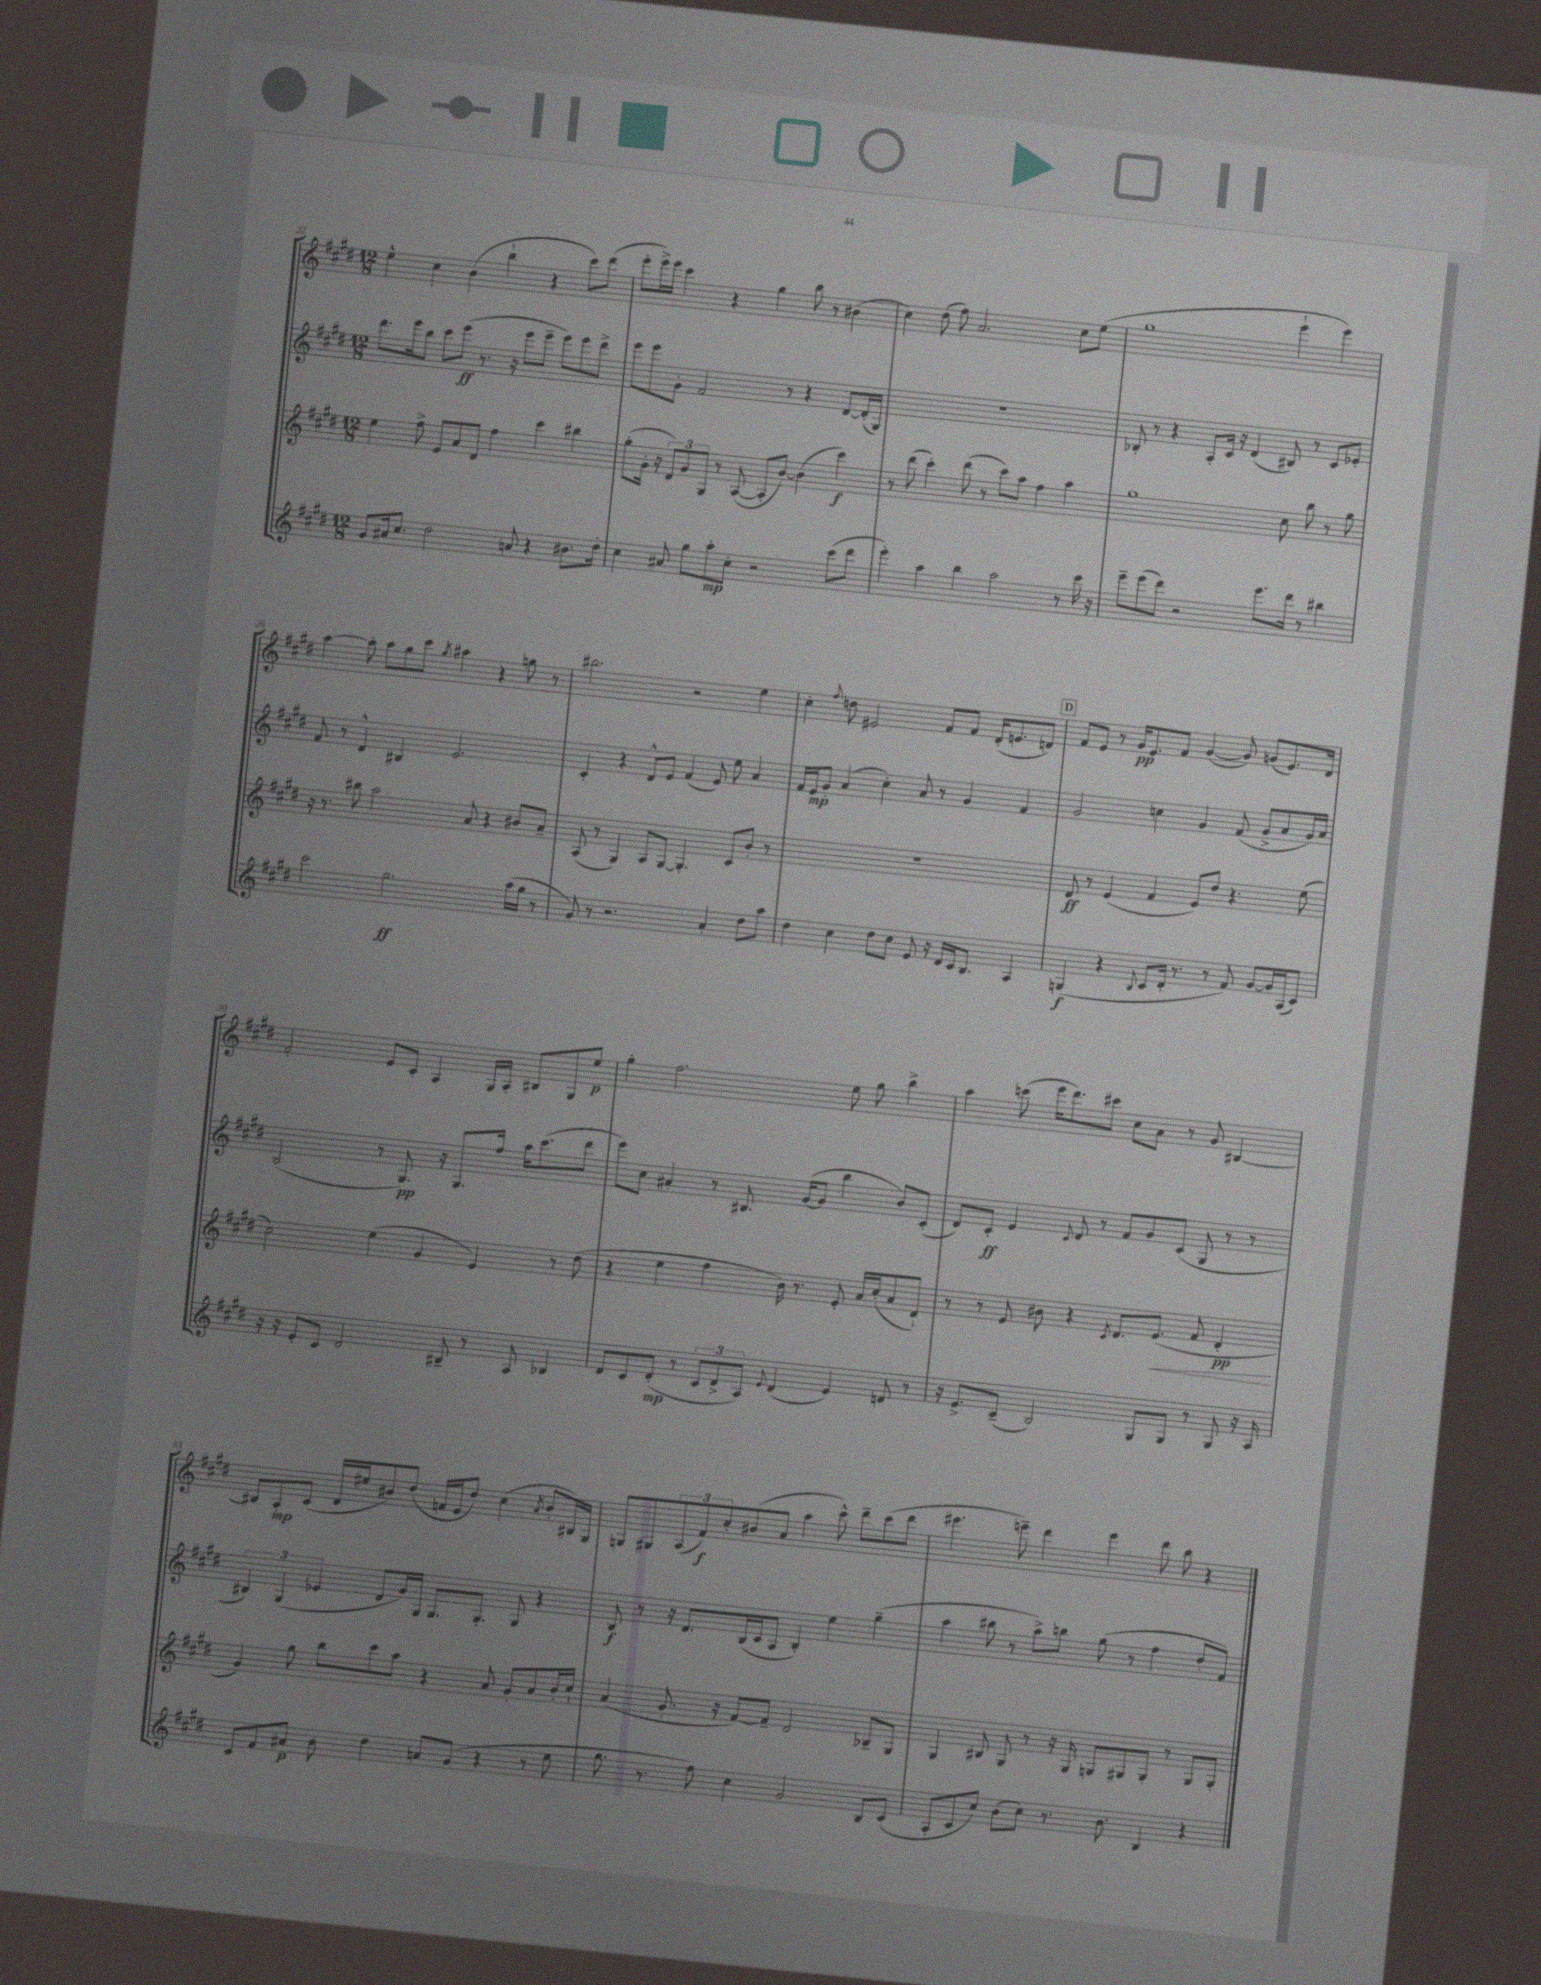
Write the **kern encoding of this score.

**kern	**dynam	**kern	**dynam	**kern	**dynam	**kern	**dynam
*part4	*part4	*part3	*part3	*part2	*part2	*part1	*part1
*staff4	*staff4	*staff3	*staff3	*staff2	*staff2	*staff1	*staff1
*clefG2	*	*clefG2	*	*clefG2	*	*clefG2	*
*k[f#c#g#d#]	*	*k[f#c#g#d#]	*	*k[f#c#g#d#]	*	*k[f#c#g#d#]	*
*M12/8	*	*M12/8	*	*M12/8	*	*M12/8	*
=22	=22	=22	=22	=22	=22	=22	=22
8g#/L	.	4ee\	.	8.ddd#\L	.	4ee^^\	.
16a#X/k	.	.	.	.	.	.	.
8.cc#/J	.	.	.	16eee\k	.	.	.
.	.	8ff#^\	.	8bb\J	.	4cc#\	.
2dd#\	.	8e/L	.	8ccc#\L	.	.	.
.	.	8a/	.	(8eee\J	ff	(4b\	.
.	.	8d#/J	.	8.r	.	.	.
.	.	4ff#\	.	.	.	4bb`\	.
.	.	.	.	16r	.	.	.
8an/	.	.	.	8eee\L	.	.	.
4r	.	4ccc#\	.	8eee~\J	.	4r	.
.	.	.	.	8eee\L)	.	.	.
8.b#X\L	.	4bb#X\	.	8eee\	.	8ccc#\L)	.
.	.	.	.	8ddd#^\J	.	(8ddd#\J	.
16dd#'\Jk	.	.	.	.	.	.	.
=23	=23	=23	=23	=23	=23	=23	=23
4cc#\	.	(8gg#'\L	.	8eee\L	.	8eee'\L	.
.	.	16g#'\Jk	.	8eee\	.	16eee^\L)	.
.	.	16r	.	.	.	16eee\JJ	.
8a#X/	.	12d#/L)	.	8g#'\J	.	4ccc#\	.
.	.	12g#/	.	.	.	.	.
8gg#\L	.	.	.	2f#/	.	.	.
.	.	12G#/J	.	.	.	.	.
8aa'\	mp	8r	.	.	.	4r	.
8cc#'\J	.	([8A/	.	.	.	.	.
2r	.	8A'/L]	.	.	.	4gg#\	.
.	.	[8b/J)	.	8r	.	.	.
.	.	(4b\]	.	4r	.	8bb\	.
.	.	.	.	.	.	8r	.
(8ccc#\L	.	4ccc#\)	f	[8d#/L	.	(4b#X\	.
8ddd#\J	.	.	.	(16d#'/L]	.	.	.
.	.	.	.	16G#/JJ)	.	.	.
=24	=24	=24	=24	=24	=24	=24	=24
4eee'\)	.	8r	.	1.r	.	4cc#\)	.
.	.	(8ddd#\	.	.	.	.	.
4aa\	.	4ccc#'\)	.	.	.	(8dd#\	.
.	.	.	.	.	.	8ff#\)	.
4bb\	.	(8ddd#\	.	.	.	2.a/	.
.	.	8r	.	.	.	.	.
2aa\	.	8ccc#\L)	.	.	.	.	.
.	.	8aa\J	.	.	.	.	.
.	.	4ff#\	.	.	.	.	.
8r	.	4aa\	.	.	.	8cc#\L	.
16ccc#\	.	.	.	.	.	(8ee\J	.
16r	.	.	.	.	.	.	.
=25	=25	=25	=25	=25	=25	=25	=25
8eee~\L	.	1gg#	.	8B-X'/	.	1gg#	.
(8eee\	.	.	.	8r	.	.	.
8ddd#\J)	.	.	.	4r	.	.	.
2r	.	.	.	.	.	.	.
.	.	.	.	8A'/L	.	.	.
.	.	.	.	16c#/Jk	.	.	.
.	.	.	.	16r	.	.	.
.	.	.	.	(4d#/	.	.	.
8.eee\L	.	.	.	.	.	.	.
.	.	8cc#\	.	8B#X/)	.	4eee`\	.
16ddd#\Jk	.	.	.	.	.	.	.
8r	.	8bb\	.	8r	.	.	.
4bb#X\	.	8r	.	8c#/L	.	4eee\)	.
.	.	8gg#\	.	8e-X'/J	.	.	.
!!LO:LB:g=z
=26	=26	=26	=26	=26	=26	=26	=26
2ccc#\	.	16r	.	8f#/	.	[4aa\	.
.	.	8.r	.	.	.	.	.
.	.	.	.	8r	.	.	.
.	.	8bb#X\	.	4d#^^/	.	8aa'\]	.
.	.	2aa\	.	.	.	8aa\L	.
2.gg#\	ff	.	.	4B#X/	.	8gg#\	.
.	.	.	.	.	.	8ccc#\J	.
.	.	.	.	.	.	8qgg#/	.
.	.	.	.	2.e/	.	4aa#X\	.
.	.	8a/	.	.	.	.	.
.	.	4r	.	.	.	4r	.
(16aa\LL	.	8b#X/L	.	.	.	8ggn\	.
16gg#\JJ	.	.	.	.	.	.	.
8r	.	8a~/J	.	.	.	8r	.
=27	=27	=27	=27	=27	=27	=27	=27
8g#/)	.	(8A/	.	4c#'/	.	2.bb#X\	.
8r	.	8r	.	.	.	.	.
2.r	.	4G#/)	.	4r	.	.	.
.	.	8A/L	.	8d#^^/L	.	.	.
.	.	[8G#/J	.	8e/J	.	.	.
.	.	4.G#'/]	.	(4f#/	.	2r	.
4a'/	.	.	.	8e/)	.	.	.
.	.	8c#/L	.	8ee\	.	.	.
8dd#\L	.	8b'/J	.	4a/	.	4ee\	.
8aa\J	.	8r	.	.	.	.	.
=28	=28	=28	=28	=28	=28	=28	=28
4dd#\	.	1.r	.	16f#/LL	.	4cc#'\	.
.	.	.	.	16e/J	mp	.	.
.	.	.	.	8g#'/J	.	.	.
.	.	.	.	.	.	8qqff#/	.
4cc#\	.	.	.	(4a/	.	8ddn\	.
.	.	.	.	.	.	2e#X/	.
8dd#\L	.	.	.	4cc#'\)	.	.	.
8cc#\J	.	.	.	.	.	.	.
8e/	.	.	.	8a/	.	.	.
16r	.	.	.	8r	.	8f#/L	.
16d#/LL	.	.	.	.	.	.	.
16c#/J	.	.	.	4g#/	.	8f#/J	.
8.B/J	.	.	.	.	.	.	.
.	.	.	.	.	.	(16d#'/KL	.
.	.	.	.	.	.	8.en/	.
4A/	.	.	.	4f#/	.	.	.
.	.	.	.	.	.	8dn/J)	.
!!LO:REH:place=s1:t=D
=29	=29	=29	=29	=29	=29	=29	=29
(4Gn/	f	8d#/	ff	2g#/	.	8f#/L	.
.	.	8r	.	.	.	8e/J	.
4r	.	(4e/	.	.	.	8r	.
.	.	.	.	.	.	16g#/KL	pp
.	.	.	.	.	.	8.e/	.
8qqB/	.	.	.	.	.	.	.
8c#/L	.	4f#/	.	4ccn\	.	.	.
16d#'/Jk	.	.	.	.	.	8f#/J	.
8.r	.	.	.	.	.	.	.
.	.	8e/L)	.	4g#/	.	([4g#/	.
8r	.	8dd#/J	.	.	.	.	.
8f#/)	.	4.r	.	(8f#/	.	8g#/])	.
[8g#/L	.	.	.	8g#^/L	.	(8gn/L	.
16g#/L]	.	.	.	8a/	.	8.e/)	.
(16A/J	.	.	.	.	.	.	.
8c#/J)	.	(8ee\	.	16g#/L)	.	.	.
.	.	.	.	16a/JJ	.	16d#/Jk	.
!!LO:LB:g=z
=30	=30	=30	=30	=30	=30	=30	=30
16r	.	2cc#\)	.	(2B/	.	2f#'/	.
16r	.	.	.	.	.	.	.
8e'/L	.	.	.	.	.	.	.
8c#/J	.	.	.	.	.	.	.
2d#/	.	.	.	.	.	.	.
.	.	(4ee\	.	8r	.	8e/L	.
.	.	.	.	8.G#/)	pp	8c#'/J	.
.	.	4g#/	.	.	.	4A/	.
.	.	.	.	16r	.	.	.
8B#X~/	.	.	.	8.G#/L	.	.	.
8r	.	4e/)	.	.	.	16G#/LL	.
.	.	.	.	16ff#/Jk	.	16A'/JJ	.
8A/	.	.	.	16aa\KL	.	8B#X/L	.
.	.	.	.	(8.ccc#\	.	.	.
4B-X/	.	8r	.	.	.	8G#/	.
.	.	(8dd#\	.	8ddd#\J	.	8ee/J	p
=31	=31	=31	=31	=31	=31	=31	=31
8d#/L	.	4r	.	8eee\L)	.	4gg#'\	.
8c#/	.	.	.	8cc#\J	.	.	.
(8d#'/J	mp	4ee\	.	4a#X'/	.	2.ff#\	.
8r	.	.	.	.	.	.	.
12c#/L	.	4ff#\	.	8r	.	.	.
12d#^/	.	.	.	.	.	.	.
.	.	.	.	8.B#X/	.	.	.
12A/J)	.	.	.	.	.	.	.
8qqe/	.	.	.	.	.	.	.
(4d#/	.	16b\)	.	.	.	.	.
.	.	8.r	.	([16g#/KL	.	.	.
.	.	.	.	8g#/J]	.	.	.
4e/)	.	8e'/	.	4bb\	.	8ee\	.
.	.	16a/LL	.	.	.	8gg#\	.
.	.	(16cc#'/J	.	.	.	.	.
8dn/	.	8a/	.	8b/L)	.	4bb^\	.
8r	.	8d#`/J)	.	(8c#'/J	.	.	.
=32	=32	=32	=32	=32	=32	=32	=32
16r	.	8r	.	8d#/L)	.	4aa\	.
8.e^/L	.	.	.	.	.	.	.
.	.	8r	.	8c#'/J	ff	.	.
(8c#~/J	.	8e/	.	4e/	.	(8cccn\	.
2B/)	.	8b#X\	.	.	.	16eee\KL	.
.	.	.	.	.	.	8.ddd#\)	.
.	.	.	.	8qqc#/	.	.	.
.	.	4r	.	8d#/	.	.	.
.	.	.	.	8r	.	8ccc#X\J	.
.	.	8qc#/	.	.	.	.	.
.	.	8.d#/L	.	8f#/L	.	8cc#\L	.
8G#/L	.	.	.	8g#/	.	8a\J	.
!	!	!	!LO:HP:b	!	!	!	!
.	.	(8.e/J	<	.	.	.	.
8G#/J	.	.	.	(8c#/J	.	8r	.
8r	.	8f#/	.	8G#/	.	8g#/	.
8G#/	.	4d#'/	pp	8r	.	[4B#X/	.
16r	.	.	.	8r	.	.	.
16A/	.	.	.	.	.	.	.
.	.	.	[	.	.	.	.
!!LO:LB:g=z
=33	=33	=33	=33	=33	=33	=33	=33
8c#/L	.	4g#/)	.	6B#X/)	.	8B#X/L]	.
8f#/	.	.	.	.	.	8A'/	mp
.	.	.	.	(6G#/	.	.	.
8a#X/J	p	8gg#\	.	.	.	(8c#/J	.
.	.	.	.	6e-X/	.	.	.
8b\	.	8bb\L	.	.	.	16d#/LL	.
.	.	.	.	.	.	16ee#X/J	.
4dd#\	.	8ccc#\	.	8d#/L	.	8b#X/)	.
.	.	8aa\J	.	16g#/L)	.	(8dd#/J	.
.	.	.	.	16G#/JJ	.	.	.
8an/L	.	4r	.	8.G#/L	.	16fn/LL	.
.	.	.	.	.	.	16e/J	.
(8g#/J	.	.	.	.	.	8dd#/J)	.
.	.	.	.	8.G#'/J	.	.	.
4r	.	8a/	.	.	.	(4cc#\	.
.	.	8g#'/L	.	8G#/	.	.	.
.	.	.	.	.	.	8qa/	.
8r	.	8a/	.	4r	.	8b#'/L	.
8ee\	.	16b'/L	.	.	.	16B#X/L)	.
.	.	16cc#`/JJ	.	.	.	16G#/JJ	.
=34	=34	=34	=34	=34	=34	=34	=34
8.gg#\	.	(4a/	.	8B/	f	8Gn/L	.
.	.	.	.	8r	.	8G#X/	.
8.r	.	.	.	.	.	.	.
.	.	8.g#'/	.	16r	.	(12A/	.
.	.	.	.	8.d#/L	.	.	.
.	.	.	.	.	.	12f#/)	f
8ff#\)	.	.	.	.	.	.	.
.	.	.	.	.	.	12cc#'/	.
.	.	16r	.	.	.	.	.
4cc#\	.	[8f#/L)	.	(16B/L	.	(8b#X/	.
.	.	.	.	16c#/J	.	.	.
.	.	8f#~/J]	.	8A/J	.	8a/J	.
2g#/	.	2d#/	.	4B'/)	.	4aa\	.
.	.	.	.	4ee\	.	8ccc#^^\)	.
.	.	.	.	.	.	8ddd#~\L	.
8B/L	.	8B-X~/L	.	(4gg#~\	.	(8ccc#\	.
(8c#/J	.	8G#/J	.	.	.	8ddd#\J	.
=35	=35	=35	=35	=35	=35	=35	=35
8A'/L	.	4G#/	.	4aa\	.	4.eee#X\	.
8c#/	.	.	.	.	.	.	.
8cc#/J)	.	8B#X/	.	8bb#X\	.	.	.
(8b\L	.	8G#/	.	8r	.	8eeen~\)	.
8cc#\J)	.	8r	.	8aa^\L)	.	4ddd#\	.
8.r	.	16r	.	8bbn\J	.	.	.
.	.	16G#/	.	.	.	.	.
.	.	8Gn/L	.	(8gg#\	.	4eee\	.
8.b\	.	.	.	.	.	.	.
.	.	8G#X/	.	8r	.	.	.
4B/	.	8G#'/J	.	4ff#\	.	8ddd#\	.
.	.	8r	.	.	.	8bb\	.
4r	.	8G#/L	.	8dd#'/L	.	4r	.
.	.	8G#'/J	.	8f#/J)	.	.	.
==	==	==	==	==	==	==	==
*-	*-	*-	*-	*-	*-	*-	*-
